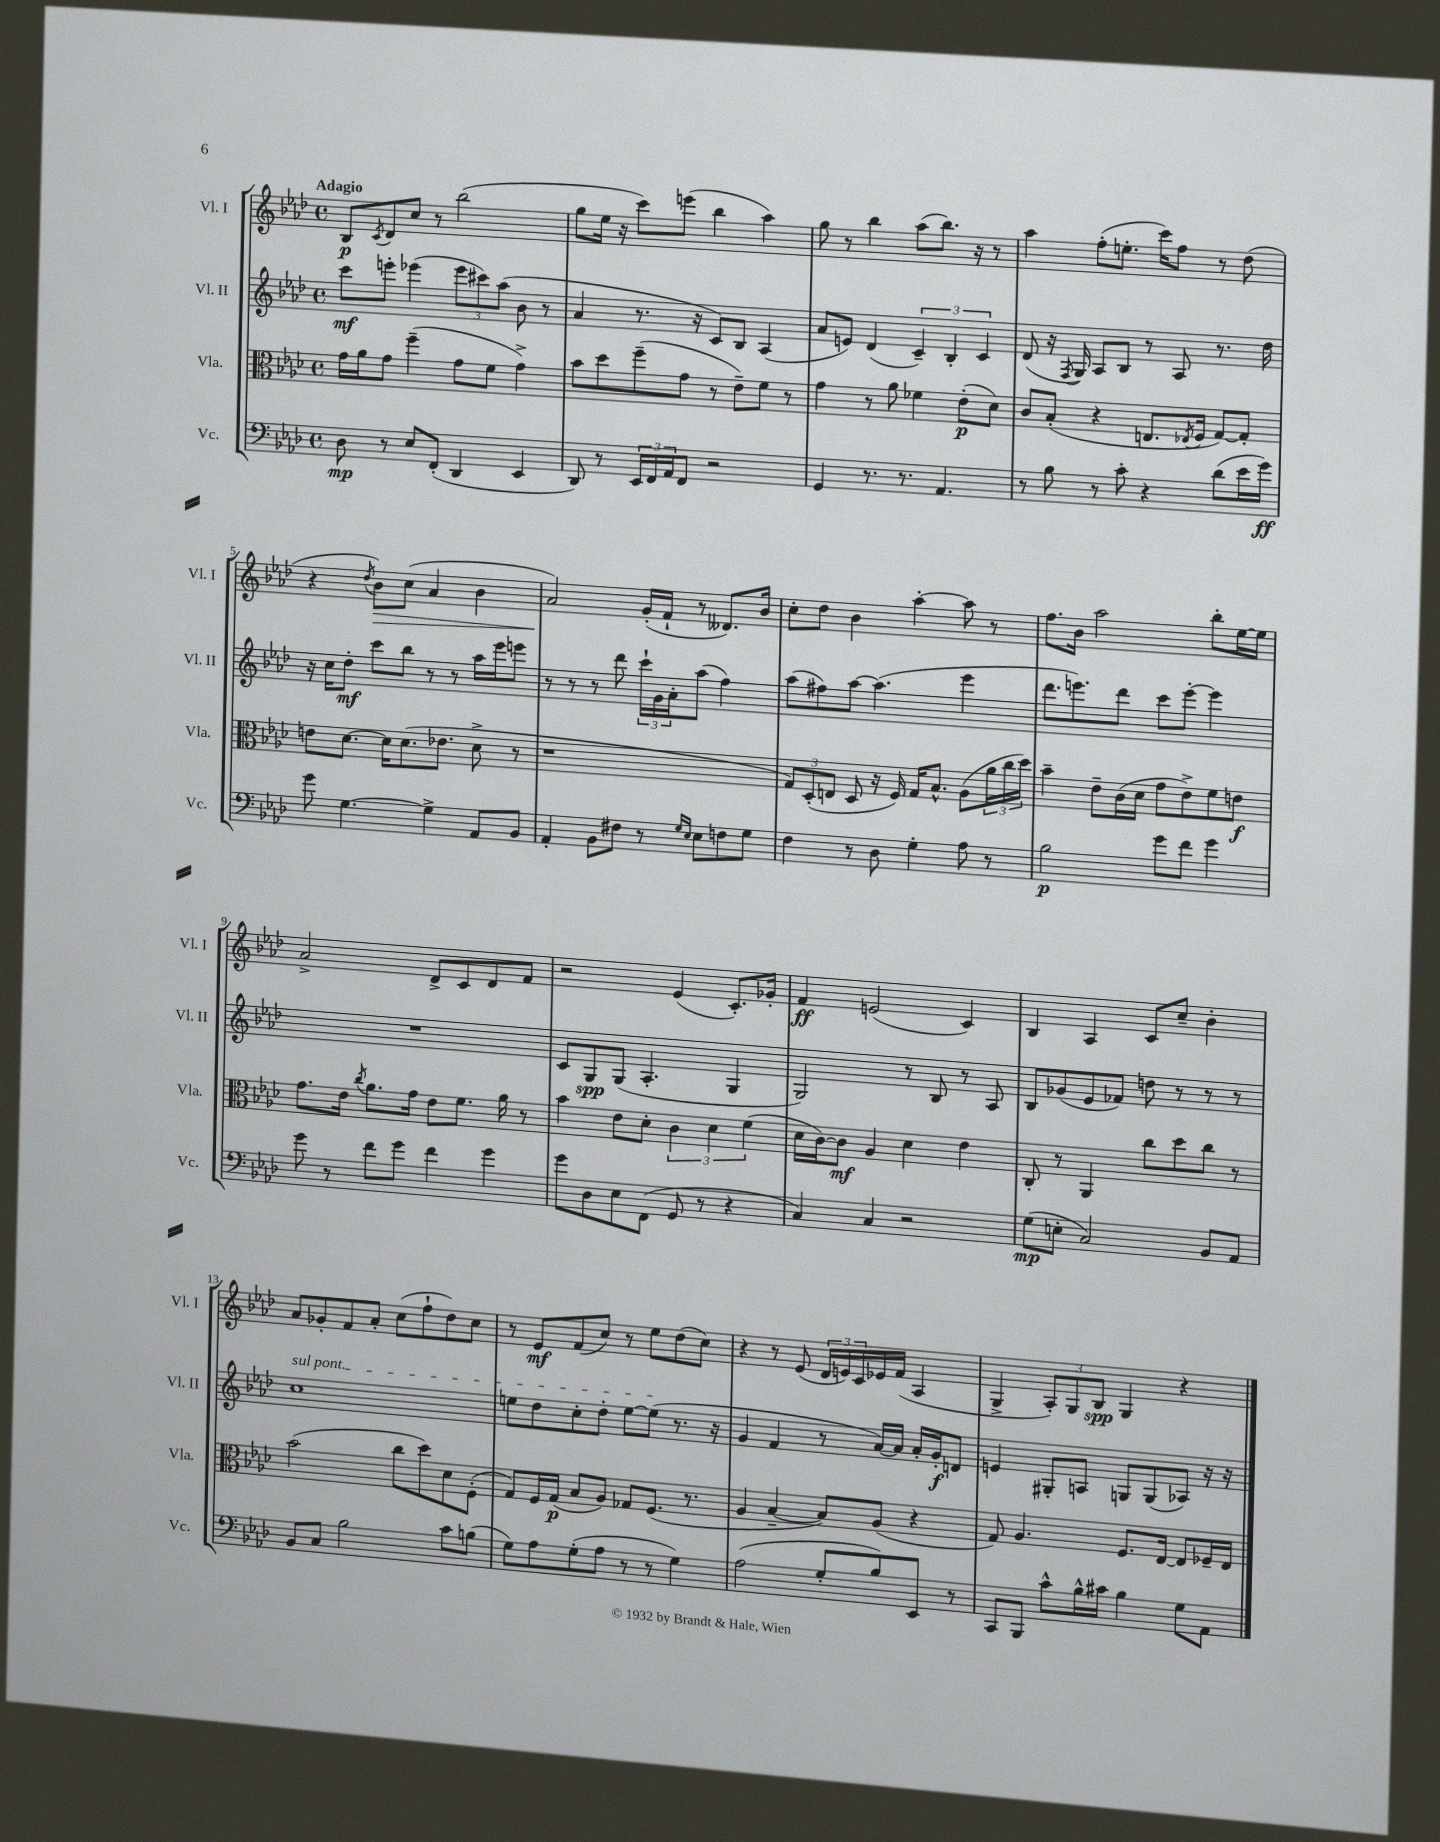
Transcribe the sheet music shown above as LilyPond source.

<<
\new StaffGroup <<
\new Staff = "s0" \with { instrumentName = "Vl. I" shortInstrumentName = "Vl. I" } {
    \clef treble \key aes \major \defaultTimeSignature \time 4/4 \tempo "Adagio"
    bes8\p \acciaccatura { c'8 } des'8 c''8 r8 bes''2( |
    g''8 ees''16 r16 c'''8) e'''8( bes''4 aes''4) |
    g''8 r8 bes''4 aes''8( bes''8.) r16 r8 |
    aes''4 f''8-.( e''8.-. c'''16) f''8 r8 des''8( |
    r4 \acciaccatura { des''8 } bes'8\>) c''8( aes'4 bes'4 |
    aes'2\!) g'16-.( f'16-! r8 deses'8.) bes'16 |
    c''8-. des''8 bes'4 aes''4~-. aes''8 r8 |
    f''8. bes'16 aes''2 bes''8-. ees''16~ ees''16 |
    aes'2-> des'8-> c'8 des'8 f'8 |
    r2 ees'4( c'8.-.) ges'16-. |
    f'4\ff e'2( c'4) |
    bes4 aes4 c'8 c''8-- bes'4-. |
    aes'8 ges'8-. f'8 aes'8-. c''8( f''8-! des''8) c''8 |
    r8 ees'8\mf f'8( c''8) r8 ees''8 des''8( c''8) |
    r4 r8 ees'8( \tuplet 3/2 { des'16 e'16) c'16 } ees'16 f'16( aes4 |
    g4-> \tuplet 3/2 { aes8-.) g8 bes8\spp } g4 r4 \bar "|." |
}
\new Staff = "s1" \with { instrumentName = "Vl. II" shortInstrumentName = "Vl. II" } {
    \clef treble \key aes \major \defaultTimeSignature \time 4/4
    c'''8\mf e'''8-. ees'''4( \tuplet 3/2 { ees'''8 cis'''8) aes''8( } bes'8 r8 |
    aes'4 r8. r16 c'8) bes8 aes4( |
    aes'8 e'8) des'4( \tuplet 3/2 { c'4--) bes4-. c'4 } |
    des'8( r16 \acciaccatura { f8 } g16) aes8 bes8 r8 aes8 r8. des''16 |
    r16 c''16 des''8-.\mf c'''8 bes''8 r8 r8 aes''16 ees'''16 e'''8 |
    r8 r8 r8 des'''8 \tuplet 3/2 { c'''16-! g'16 aes'16-. } aes''8( f''4) |
    aes''8( fis''8) aes''8~ aes''4.( ees'''4 |
    des'''8. e'''8.) des'''8 c'''8 e'''8~-. e'''4 |
    R1 |
    c'8 g8\spp g8( aes4.-. g4 |
    g2) r8 bes8 r8 aes8 |
    bes8 ges'8( ees'8 fes'8) d''8 r8 r8 r8 |
    \once \override TextSpanner.bound-details.left.text = \markup { \italic "sul pont." } c''1\startTextSpan |
    e''8 des''8 c''8-. des''8-. e''8~ e''8\stopTextSpan( r8. r16 |
    g'4 f'4 r8 aes'16~) aes'16 aes'16-. g'16-.\f d'8 |
    e'4 gis8-. a8 g8 g8( aes8) r16 r16 \bar "|." |
}
\new Staff = "s2" \with { instrumentName = "Vla." shortInstrumentName = "Vla." } {
    \clef alto \key aes \major \defaultTimeSignature \time 4/4
    g'16 aes'16 g'8 f''4--( g'8 f'8 g'4->) |
    bes'8 des''8 f''8--( g'8 r8 ees'8--) f'8 r8 |
    g'4 r8 aes'8 fes'4 ees'8-.\p( des'8) |
    c'8 bes8-.( r4 e8. \acciaccatura { ees8 } f16 g8~) g8-. |
    e'8 des'8.~ des'16 des'8.( ees'8. des'8-> r8 |
    r1 |
    \tuplet 3/2 { g8) des8-.( e8 } des8 r16 f16) g16 bes8.-^ aes8( \tuplet 3/2 { aes'16 c''16 des''16) } |
    bes'4-- ees'8-- c'16( des'16 g'8 ees'8->) f'8 e'8\f |
    g'8. ees'16 \acciaccatura { c''8 } aes'8. g'16 ees'8 f'8. aes'16 r8 |
    bes'4 ees'8 des'8-. \tuplet 3/2 { c'4 des'4 f'4( } |
    des'16 c'16~) c'8\mf aes4 des'4 ees'4 |
    c8-. r8 aes,4 c''8 des''8 c''8 r8 |
    bes'2( c''8 des''8) des'8 f8-.( |
    g8) f16 g16\p( bes8 aes8) ges8 f8.( r8. |
    aes4 bes4~-- bes8) aes8( r4 |
    g8) aes4. f8. ees16~ ees8 fes16-- ees16 \bar "|." |
}
\new Staff = "s3" \with { instrumentName = "Vc." shortInstrumentName = "Vc." } {
    \clef bass \key aes \major \defaultTimeSignature \time 4/4
    des8\mp r8 ees8 f,8-.( des,4 ees,4 |
    des,8) r8 \tuplet 3/2 { ees,16 f,16 aes,16 } f,8 r2 |
    g,4 r8. r8. aes,4. |
    r8 bes8 r8 c'8-. r4 des'8( ees'16 g'16\ff) |
    g'8 g4.~ g4-> aes,8 bes,8 |
    aes,4-. bes,8 fis8 r8 \grace { g16 ees16 } ees8 f8 g8 |
    f4 r8 des8 g4-. aes8 r8 |
    bes2\p g'8 f'8 g'4 |
    g'8 r8 f'8 g'8 f'4 g'4 |
    g'8 des8 ees8 f,8( g,8 r8 r4 |
    c4) c4 r2 |
    g8\mp( e8-. c2) bes,8 aes,8 |
    bes,8 c8 bes2 c'8 b8( |
    g8) aes8 g8-.( aes8 r8 r8 g4) |
    aes2( g8-. bes8) ees,8 r8 |
    c,8 bes,,8 c'8-^ bes16-^ cis'16 bes4 g8 aes,8 \bar "|." |
}
>>
>>
